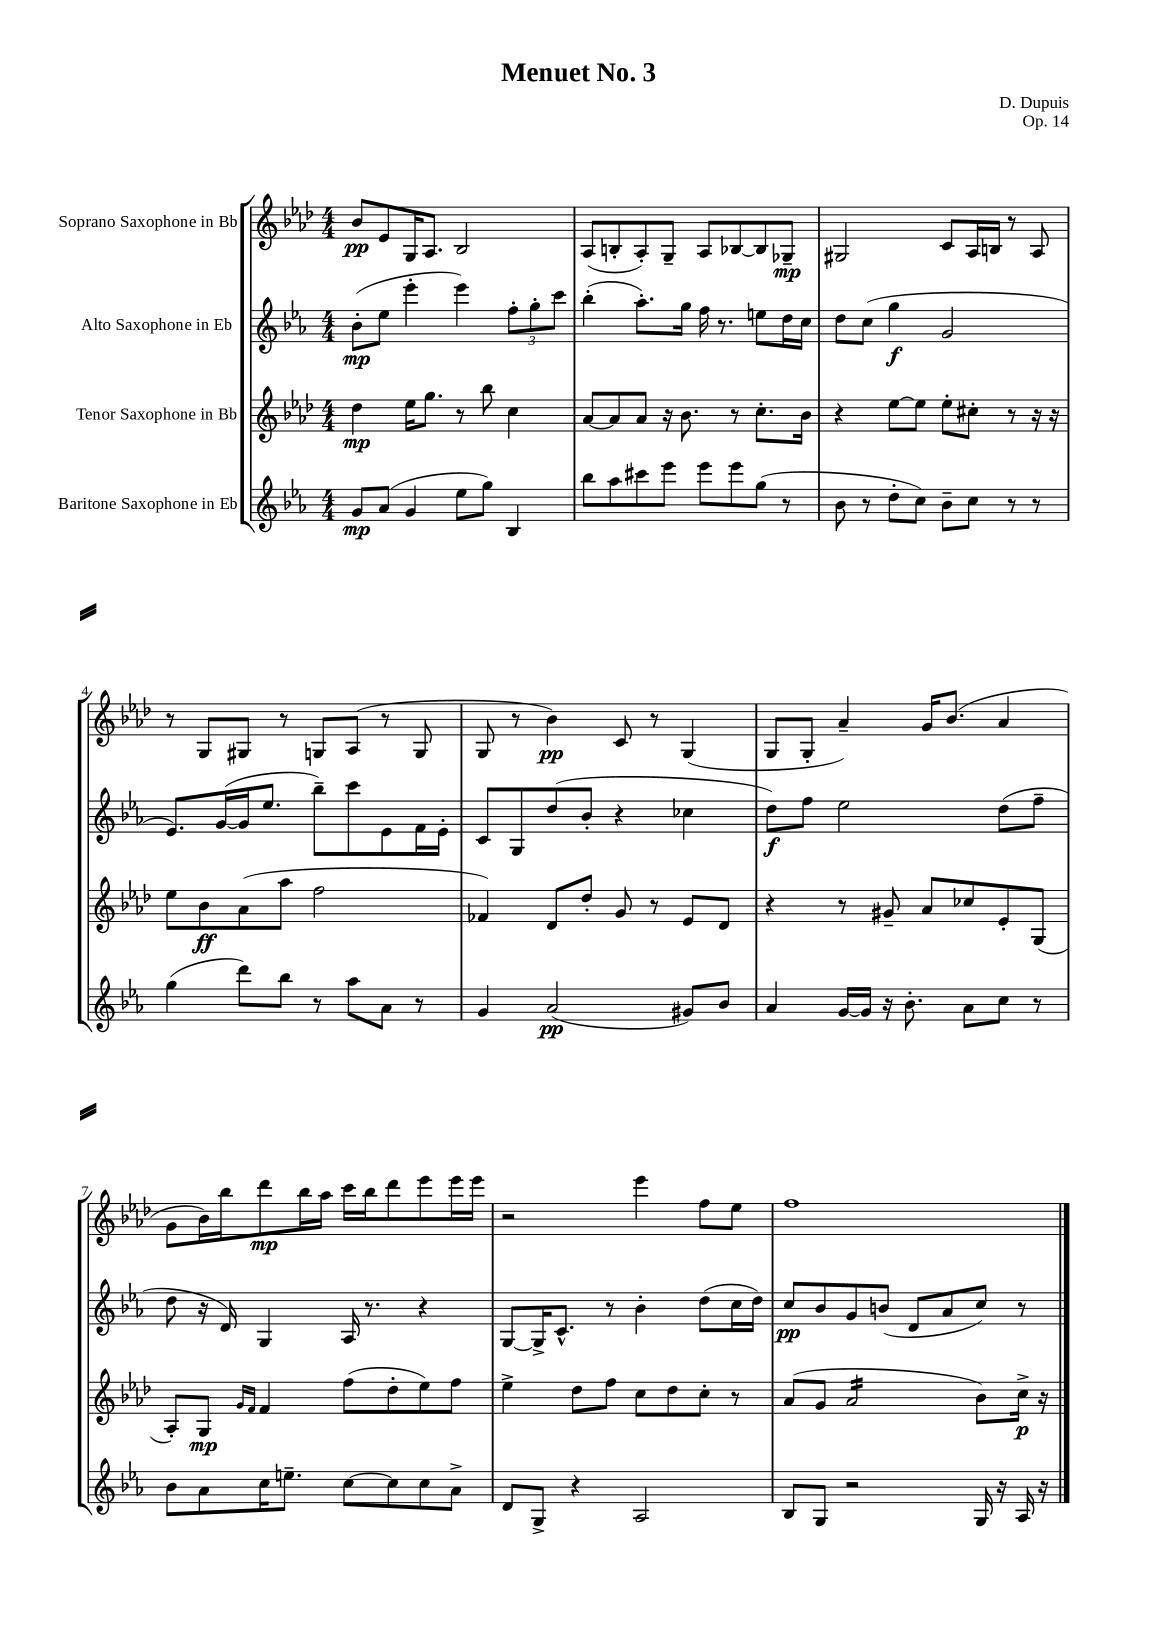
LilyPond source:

\header { title = "Menuet No. 3" composer = "D. Dupuis" opus = "Op. 14" }
<<
\new StaffGroup <<
\new Staff = "s0" \with { instrumentName = "Soprano Saxophone in Bb" } {
    \clef treble \key aes \major \numericTimeSignature \time 4/4
    \autoBeamOff bes'8[\pp ees'8 g16 aes8.] bes2 |
    aes8[( b8-. aes8-.) g8]-- aes8[ bes8~ bes8 ges8]--\mp |
    gis2 c'8[ aes16 b16] r8 aes8 |
    r8 g8[ gis8] r8 g8[ aes8]( r8 g8 |
    g8 r8 bes'4\pp) c'8 r8 g4( |
    g8[ g8]-. aes'4--) g'16[ bes'8.]( aes'4 |
    g'8[ bes'16) bes''16 des'''8\mp bes''16 aes''16] c'''16[ bes''16 des'''8 ees'''8 ees'''16 ees'''16] |
    r2 ees'''4 f''8[ ees''8] |
    f''1 \bar "|." |
}
\new Staff = "s1" \with { instrumentName = "Alto Saxophone in Eb" } {
    \clef treble \key ees \major \numericTimeSignature \time 4/4
    \autoBeamOff bes'8[-.\mp( ees''8] ees'''4-. ees'''4) \tuplet 3/2 { f''8[-. g''8-. c'''8] } |
    bes''4-.( aes''8.[-.) g''16] f''16 r8. e''8[ d''16 c''16] |
    d''8[ c''8]( g''4\f g'2 |
    ees'8.[) g'16~( g'16 ees''8.] bes''8[--) c'''8 ees'8 f'16 ees'16]-. |
    c'8[ g8 d''8( bes'8]-. r4 ces''4 |
    d''8[\f) f''8] ees''2 d''8[( f''8]-- |
    d''8 r16 d'16) g4 aes16 r8. r4 |
    g8[~ g16-> c'8.]-^ r8 bes'4-. d''8[( c''16 d''16]) |
    c''8[\pp bes'8 g'8 b'8]( d'8[ aes'8 c''8]) r8 \bar "|." |
}
\new Staff = "s2" \with { instrumentName = "Tenor Saxophone in Bb" } {
    \clef treble \key aes \major \numericTimeSignature \time 4/4
    \autoBeamOff des''4\mp ees''16[ g''8.] r8 bes''8 c''4 |
    aes'8[~ aes'8 aes'8] r16 bes'8. r8 c''8.[-. bes'16] |
    r4 ees''8[~ ees''8] ees''8[-. cis''8]-. r8 r16 r16 |
    ees''8[ bes'8\ff aes'8( aes''8] f''2 |
    fes'4) des'8[ des''8]-. g'8 r8 ees'8[ des'8] |
    r4 r8 gis'8-- aes'8[ ces''8 ees'8-. g8]( |
    aes8[-.) g8]\mp \grace { g'16[ f'16] } f'4 f''8[( des''8-. ees''8) f''8] |
    ees''4-> des''8[ f''8] c''8[ des''8 c''8]-. r8 |
    aes'8[( g'8] aes'2:16 bes'8[) c''16]->\p r16 \bar "|." |
}
\new Staff = "s3" \with { instrumentName = "Baritone Saxophone in Eb" } {
    \clef treble \key ees \major \numericTimeSignature \time 4/4
    \autoBeamOff g'8[\mp aes'8]( g'4 ees''8[ g''8]) bes4 |
    bes''8[ aes''8 cis'''8 ees'''8] ees'''8[ ees'''8 g''8]( r8 |
    bes'8 r8 d''8[-. c''8]) bes'8[-- c''8] r8 r8 |
    g''4( d'''8[) bes''8] r8 aes''8[ aes'8] r8 |
    g'4 aes'2\pp( gis'8[) bes'8] |
    aes'4 g'16[~ g'16] r16 bes'8.-. aes'8[ c''8] r8 |
    bes'8[ aes'8 c''16 e''8.]-- c''8[~ c''8 c''8 aes'8]-> |
    d'8[ g8]-> r4 aes2 |
    bes8[ g8] r2 g16 r16 aes16 r16 \bar "|." |
}
>>
>>
